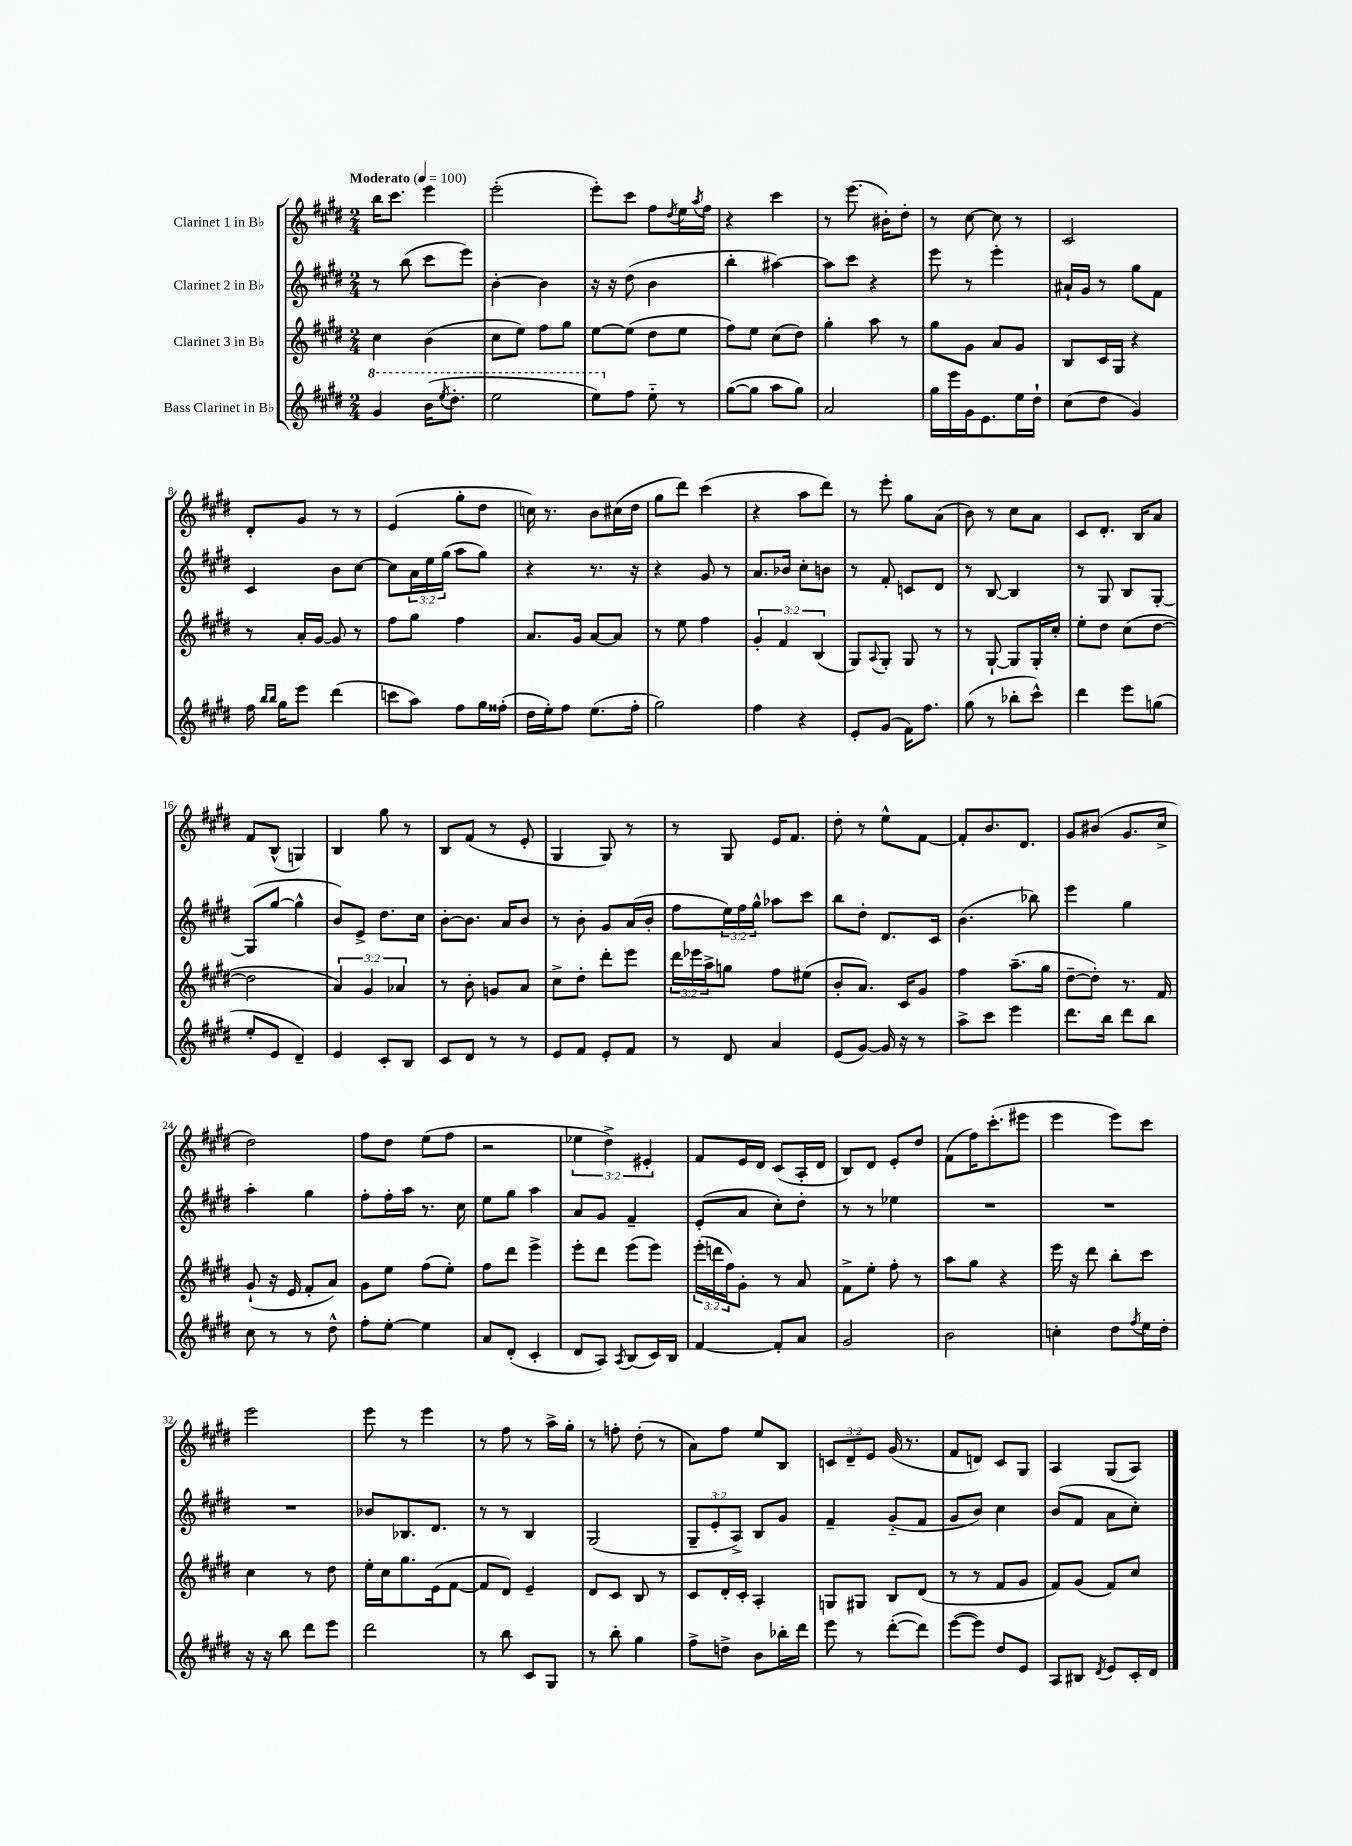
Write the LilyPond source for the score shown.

<<
\new StaffGroup <<
\new Staff = "s0" \with { instrumentName = "Clarinet 1 in Bb" } {
    \clef treble \key e \major \numericTimeSignature \time 2/4 \override Staff.TupletNumber.text = #tuplet-number::calc-fraction-text \tempo "Moderato" 4 = 100
    b''16 cis'''8. e'''4 |
    e'''2-.( |
    e'''8-.) cis'''8 fis''8 \acciaccatura { dis''8 } e''16 \acciaccatura { a''8 } fis''16 |
    r4 cis'''4 |
    r8 e'''8.( bis'16-.) dis''8-. |
    r8 cis''8~ cis''8 r8 |
    cis'2 |
    dis'8-. gis'8 r8 r8 |
    e'4( gis''8-. dis''8 |
    c''16) r8. b'8 cis''16( dis''16 |
    gis''8 dis'''8) cis'''4( |
    r4 a''8 dis'''8) |
    r8 e'''8-. gis''8 a'8( |
    b'8) r8 cis''8 a'8 |
    cis'8 dis'8.-. b16 a'8 |
    fis'8 b8-^( g4) |
    b4 gis''8 r8 |
    b8 fis'8( r8 e'8-. |
    gis4 gis8) r8 |
    r8 gis8 e'16 fis'8. |
    dis''8-. r8 e''8-^ fis'8~ |
    fis'8-. b'8. dis'8. |
    gis'8 bis'8( gis'8. cis''16-> |
    dis''2) |
    fis''8 dis''8 e''8( fis''8 |
    r2 |
    \tuplet 3/2 { ees''4 dis''4->) eis'4-. } |
    fis'8 e'16 dis'16 cis'8( a16-. dis'16 |
    b8) dis'8 e'8-. dis''8 |
    fis'8( fis''16) cis'''8.-.( eis'''8 |
    e'''4 e'''8) cis'''8 |
    e'''2 |
    e'''8 r8 e'''4 |
    r8 fis''8 r8 a''16-> gis''16-. |
    r8 f''8-. dis''8-.( r8 |
    a'8) fis''8 e''8 b8 |
    \tuplet 3/2 { c'8 dis'8-- e'8 } gis'16( r8. |
    fis'8 d'8) cis'8 gis8 |
    a4 gis8( a8) \bar "|." |
}
\new Staff = "s1" \with { instrumentName = "Clarinet 2 in Bb" } {
    \clef treble \key e \major \numericTimeSignature \time 2/4 \override Staff.TupletNumber.text = #tuplet-number::calc-fraction-text
    r8 b''8( cis'''8 e'''8) |
    b'4~-. b'4 |
    r16 r16 dis''8( b'4 |
    b''4-. ais''4~) |
    ais''8 cis'''8 r4 |
    e'''8 r8 e'''4-. |
    ais'16-! gis'16 r8 gis''8 fis'8 |
    cis'4 b'8 cis''8~ |
    cis''8 \tuplet 3/2 { a'16 e''16 gis''16( } a''8 gis''8) |
    r4 r8. r16 |
    r4 gis'8 r8 |
    a'8. bes'16 cis''8-. b'8 |
    r8 fis'8-. c'8 dis'8 |
    r8 b8~ b4 |
    r8 gis8 b8 gis8~-. |
    gis8( gis''8~ gis''4-^ |
    b'8) e'8-> dis''8. cis''16 |
    b'8~-. b'8. a'16 b'8 |
    r8 b'8-. gis'8 a'16( b'16-. |
    fis''8 \tuplet 3/2 { e''16) fis''16 gis''16-^ } aes''8 cis'''8 |
    b''8 dis''8-. dis'8. cis'16 |
    b'4.( bes''8) |
    e'''4 gis''4 |
    a''4-. gis''4 |
    fis''8-. fis''16-. a''16 r8. cis''16 |
    e''8 gis''8 a''4 |
    a'8 gis'8 fis'4-- |
    e'8-.( a'8 cis''8-.) dis''8-. |
    r8 r8 ees''4 |
    R2 |
    R2 |
    R2 |
    bes'8 bes8. dis'8. |
    r8 r8 b4 |
    gis2( |
    \tuplet 3/2 { gis8-- e'8-. a8->) } b8 gis'8 |
    fis'4-- gis'8-_( fis'8 |
    gis'8 b'8) cis''4 |
    b'8( fis'8 a'8 cis''8-.) \bar "|." |
}
\new Staff = "s2" \with { instrumentName = "Clarinet 3 in Bb" } {
    \clef treble \key e \major \numericTimeSignature \time 2/4 \override Staff.TupletNumber.text = #tuplet-number::calc-fraction-text
    cis''4 b'4( |
    cis''8 e''8) fis''8 gis''8 |
    e''8~ e''8( dis''8 e''8 |
    fis''8) e''8 cis''8( dis''8) |
    gis''4-. a''8 r8 |
    gis''8 gis'8 a'8 gis'8 |
    b8 cis'16 gis16 r4 |
    r8 a'16-. gis'16~ gis'8 r8 |
    fis''8 gis''8 fis''4 |
    a'8. gis'16 a'8~ a'8 |
    r8 e''8 fis''4 |
    \tuplet 3/2 { gis'4-. fis'4 b4( } |
    gis8) \appoggiatura { a8 } gis8-. gis8 r8 |
    r8 gis8~-! gis8 gis16-. cis''16-. |
    e''8-. dis''8 cis''8( dis''8~ |
    dis''2 |
    \tuplet 3/2 { a'4) gis'4 aes'4 } |
    r8 b'8-. g'8 a'8 |
    cis''8-> dis''8-. dis'''8-. e'''8 |
    \tuplet 3/2 { dis'''16 ees'''16 a''16-> } g''8 fis''8 eis''8( |
    b'8-. a'8.) cis'16 gis'8 |
    fis''4 a''8.--( gis''16 |
    dis''8~-- dis''8-.) r8. fis'16 |
    gis'8-!( r16 e'16 fis'8-. a'8) |
    gis'8 e''8 fis''8( e''8-.) |
    fis''8 dis'''8 e'''4-> |
    e'''8-. dis'''8 e'''8( e'''8) |
    \tuplet 3/2 { e'''16-.( d'''16 fis''16) } gis'8-. r8 a'8 |
    fis'8-> e''8-. fis''8-. r8 |
    a''8 gis''8 r4 |
    e'''16 r16 dis'''8 b''8-. cis'''8 |
    cis''4 r8 dis''8 |
    e''16-. cis''16 gis''8. e'16( fis'8~ |
    fis'8 dis'8) e'4-- |
    dis'8 cis'8 b8 r8 |
    cis'8 dis'16-. cis'16-. a4-. |
    g8 gis8 b8 dis'8( |
    r8 r8 fis'8 gis'8 |
    fis'8) gis'8( fis'8) cis''8 \bar "|." |
}
\new Staff = "s3" \with { instrumentName = "Bass Clarinet in Bb" } {
    \clef treble \key e \major \numericTimeSignature \time 2/4
    \ottava #1 gis''4 b''16( \acciaccatura { e'''8 } dis'''8.-. |
    e'''2 |
    e'''8) \ottava #0 fis''8 e''8-_ r8 |
    gis''8~( gis''8 a''8 gis''8) |
    a'2 |
    gis''16 e'''16 gis'16 e'8. e''16 dis''16-! |
    cis''8( dis''8 gis'4) |
    fis''16 \grace { b''16 b''16 } gis''16 e'''8 dis'''4( |
    c'''8 a''8) fis''8 gis''16 fisis''16-.( |
    dis''16 e''16-.) fis''8 e''8.( fis''16-. |
    gis''2) |
    fis''4 r4 |
    e'8-. gis'8( fis'16) fis''8. |
    gis''8( r8 bes''8-. cis'''8-^) |
    dis'''4 e'''8 g''8( |
    e''8-. e'8 dis'4--) |
    e'4 cis'8-. b8 |
    cis'8 dis'8 r8 r8 |
    e'8 fis'8 e'8-. fis'8 |
    r8 dis'8 a'4 |
    e'8( gis'8~) gis'16 r16 r8 |
    a''8-> cis'''8 e'''4 |
    dis'''8. b''16 dis'''8 b''8 |
    cis''8 r8 r8 dis''8-^ |
    fis''8-. e''8~-. e''4 |
    a'8 dis'8-.( cis'4-. |
    dis'8 a8) \acciaccatura { a8 } b8( cis'16) b16 |
    fis'4~ fis'8-. a'8 |
    gis'2 |
    b'2 |
    c''4-. dis''8 \acciaccatura { fis''8 } e''16 dis''16-. |
    r16 r16 b''8 dis'''8 e'''8 |
    dis'''2 |
    r8 b''8 cis'8 gis8 |
    r8 b''8-. gis''4 |
    fis''8-> d''8-> b'8 bes''16-. dis'''16 |
    e'''8 r8 dis'''8~-.( dis'''8) |
    e'''8~( e'''8) dis''8 e'8 |
    a8 bis8 \acciaccatura { dis'8 } e'8 cis'16-. dis'16 \bar "|." |
}
>>
>>
